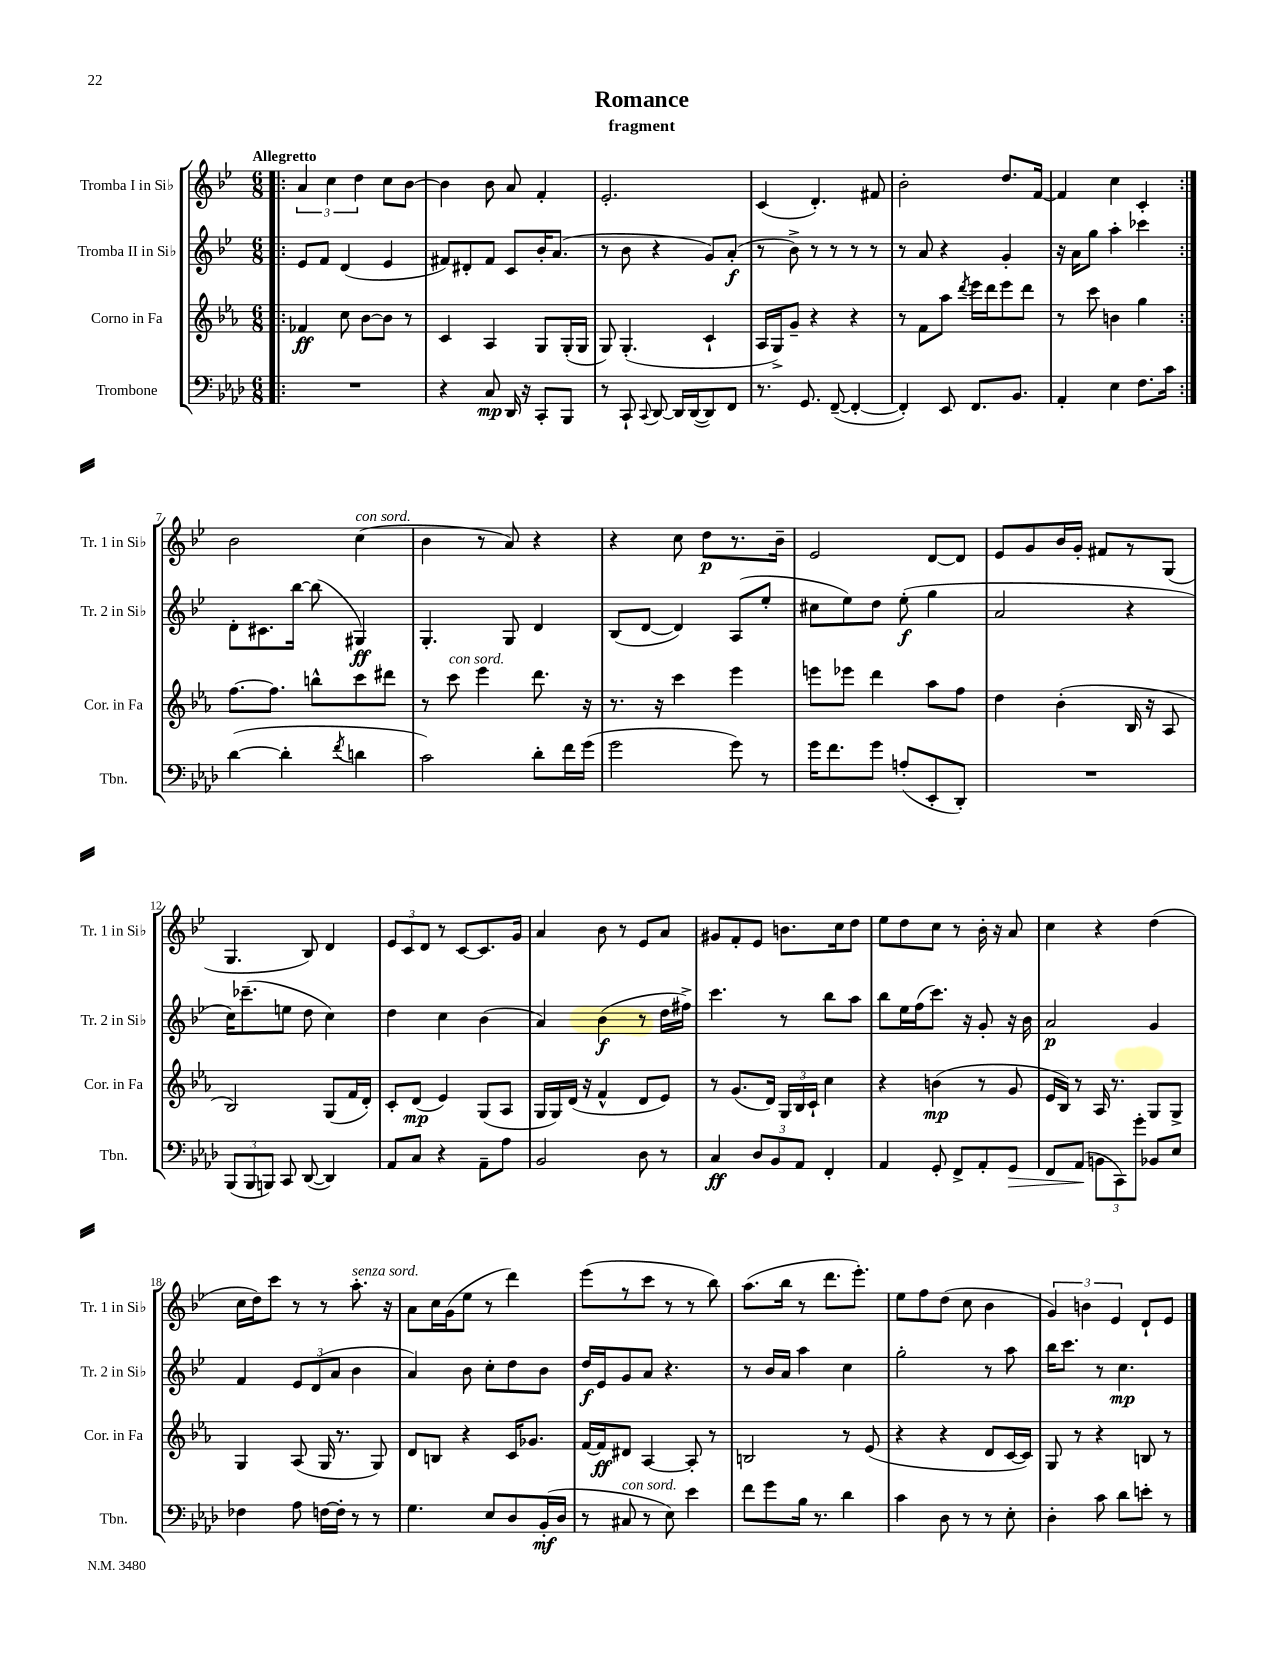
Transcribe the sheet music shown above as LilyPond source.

\header { title = "Romance" subtitle = "fragment" }
<<
\new StaffGroup <<
\new Staff = "s0" \with { instrumentName = "Tromba I in Sib" shortInstrumentName = "Tr. 1 in Sib" } {
    \clef treble \key bes \major \numericTimeSignature \time 6/8 \tempo "Allegretto"
    \autoBeamOff \repeat volta 2 { \bar ".|:" \tuplet 3/2 { a'4 c''4 d''4 } c''8[ bes'8]~ |
    bes'4 bes'8 a'8 f'4-. |
    ees'2.-. |
    c'4( d'4.-.) fis'8 |
    bes'2-. d''8.[ f'16]~ |
    f'4 c''4 c'4-. | }
    bes'2 c''4^\markup { \italic "con sord." }( |
    bes'4 r8 a'8) r4 |
    r4 c''8 d''8[\p r8. bes'16]-- |
    ees'2 d'8[~ d'8] |
    ees'8[ g'8 bes'16 g'16]-. fis'8[ r8 g8]( |
    g4. bes8) d'4 |
    \tuplet 3/2 { ees'8[ c'8 d'8] } r8 c'8[~ c'8. g'16] |
    a'4 bes'8 r8 ees'8[ a'8] |
    gis'8[ f'8-. ees'8] b'8.[ c''16 d''8] |
    ees''8[ d''8 c''8] r8 bes'16-. r16 a'8 |
    c''4 r4 d''4( |
    c''16[ d''16) c'''8] r8 r8 a''8.-.^\markup { \italic "senza sord." } r16 |
    a'8[ c''16 g'16( ees''8] r8 d'''4) |
    ees'''8[( r8 c'''8] r8 r8 bes''8) |
    a''8.[( bes''16] r8 d'''8.[ ees'''8.]-.) |
    ees''8[ f''8 d''8]( c''8 bes'4 |
    \tuplet 3/2 { g'4) b'4 ees'4 } d'8[-! ees'8] \bar "|." |
}
\new Staff = "s1" \with { instrumentName = "Tromba II in Sib" shortInstrumentName = "Tr. 2 in Sib" } {
    \clef treble \key bes \major \numericTimeSignature \time 6/8
    \autoBeamOff \repeat volta 2 { \bar ".|:" ees'8[ f'8] d'4( ees'4 |
    fis'8[) dis'8-. fis'8] c'8[ bes'16-. a'8.]( |
    r8 bes'8 r4 g'8[) a'8]-.\f( |
    r8 bes'8->) r8 r8 r8 r8 |
    r8 a'8 r4 g'4-. |
    r16 a'16[ g''8] a''4-. ces'''4 | }
    d'8[-. cis'8. bes''16]~ bes''8( gis4\ff) |
    g4.-. g8 d'4 |
    bes8[( d'8]~ d'4) a8[( ees''8]-. |
    cis''8[ ees''8) d''8] ees''8-.\f( g''4 |
    a'2 r4 |
    c''16[) ces'''8.--( e''8] d''8 c''4) |
    d''4 c''4 bes'4( |
    a'4) bes'4\f( r8 d''16[ fis''16]->) |
    c'''4. r8 bes''8[ a''8] |
    bes''8[ ees''16 f''16( c'''8.]) r16 g'8-. r16 bes'16 |
    a'2\p g'4 |
    f'4 \tuplet 3/2 { ees'8[ d'8( a'8] } bes'4 |
    a'4) bes'8 c''8[-. d''8 bes'8] |
    d''16[\f ees'16 g'8 a'8] r4. |
    r8 bes'16[ a'16] a''4 c''4 |
    g''2-. r8 a''8 |
    bes''16[ c'''8.] r8 c''4.\mp \bar "|." |
}
\new Staff = "s2" \with { instrumentName = "Corno in Fa" shortInstrumentName = "Cor. in Fa" } {
    \clef treble \key ees \major \numericTimeSignature \time 6/8
    \autoBeamOff \repeat volta 2 { \bar ".|:" fes'4\ff c''8 bes'8[~ bes'8] r8 |
    c'4 aes4 g8[ g16-.( g16] |
    g8) g4.-.( c'4-! |
    aes16[ g16->) g'8]-- r4 r4 |
    r8 f'8[ aes''8] \acciaccatura { d'''8 } ees'''16[ d'''16 ees'''8 d'''8] |
    r8 c'''8 b'4 g''4 | }
    f''8.[~ f''8.] b''8[-^ c'''8 dis'''8] |
    r8 c'''8^\markup { \italic "con sord." } ees'''4 d'''8. r16 |
    r8. r16 c'''4 ees'''4 |
    e'''8[ ees'''8] d'''4 aes''8[ f''8] |
    d''4 bes'4-.( bes16 r16 aes8 |
    bes2) g8[( f'16 d'16]-.) |
    c'8[-. d'8]\mp( ees'4) g8[( aes8] |
    g16[ g16) d'16]( r16 f'4-^ d'8[ ees'8]) |
    r8 g'8.[( d'16]) \tuplet 3/2 { g16[ bes16 c'16]-! } c''4 |
    r4 b'4\mp( r8 g'8 |
    ees'16[ bes16]) r8 aes16 r8. g8[ g8]-> |
    g4 aes8( g16 r8. g8) |
    d'8[ b8] r4 c'16[ ges'8.] |
    f'16[~ f'16\ff dis'8] aes4~ aes8-. r8 |
    b2 r8 ees'8( |
    r4 r4 d'8[ c'16~ c'16]) |
    g8 r8 r4 b8 r8 \bar "|." |
}
\new Staff = "s3" \with { instrumentName = "Trombone" shortInstrumentName = "Tbn." } {
    \clef bass \key aes \major \numericTimeSignature \time 6/8
    \autoBeamOff \repeat volta 2 { \bar ".|:" R2. |
    r4 c8\mp des,16 r16 c,8[-. bes,,8] |
    r8 c,8-! \appoggiatura { c,8 } des,8~ des,16[ des,16~( des,8) f,8] |
    r8. g,8. f,8~--( f,4~-. |
    f,4-.) ees,8 f,8.[ bes,8.] |
    aes,4-. ees4 f8.[ c'16] | }
    des'4~( des'4-. \acciaccatura { f'8 } d'4 |
    c'2) des'8[-. f'16 g'16]( |
    g'2 g'8) r8 |
    g'16[ f'8. g'8] a8[-.( ees,8-. des,8]-.) |
    R2. |
    \tuplet 3/2 { bes,,8[( bes,,8 b,,8]) } c,8 des,8~( des,4) |
    aes,8[ c8] r4 aes,8[-- aes8] |
    bes,2 des8 r8 |
    c4\ff \tuplet 3/2 { des8[ bes,8 aes,8] } f,4-. |
    aes,4 g,8-. f,8[-> aes,8-. g,8]\> |
    f,8[ aes,8]\!( \tuplet 3/2 { b,8[ c,8) g'8]-. } bes,8[ ees8] |
    fes4 aes8 f16[~ f16]-. r8 r8 |
    g4. ees8[ des8 bes,16-.\mf( des16] |
    r8 cis8^\markup { \italic "con sord." } r8 ees8) ees'4 |
    f'8[ g'8 bes16] r8. des'4 |
    c'4 des8 r8 r8 ees8-. |
    des4-. c'8 des'8[ e'8]-. r8 \bar "|." |
}
>>
>>
